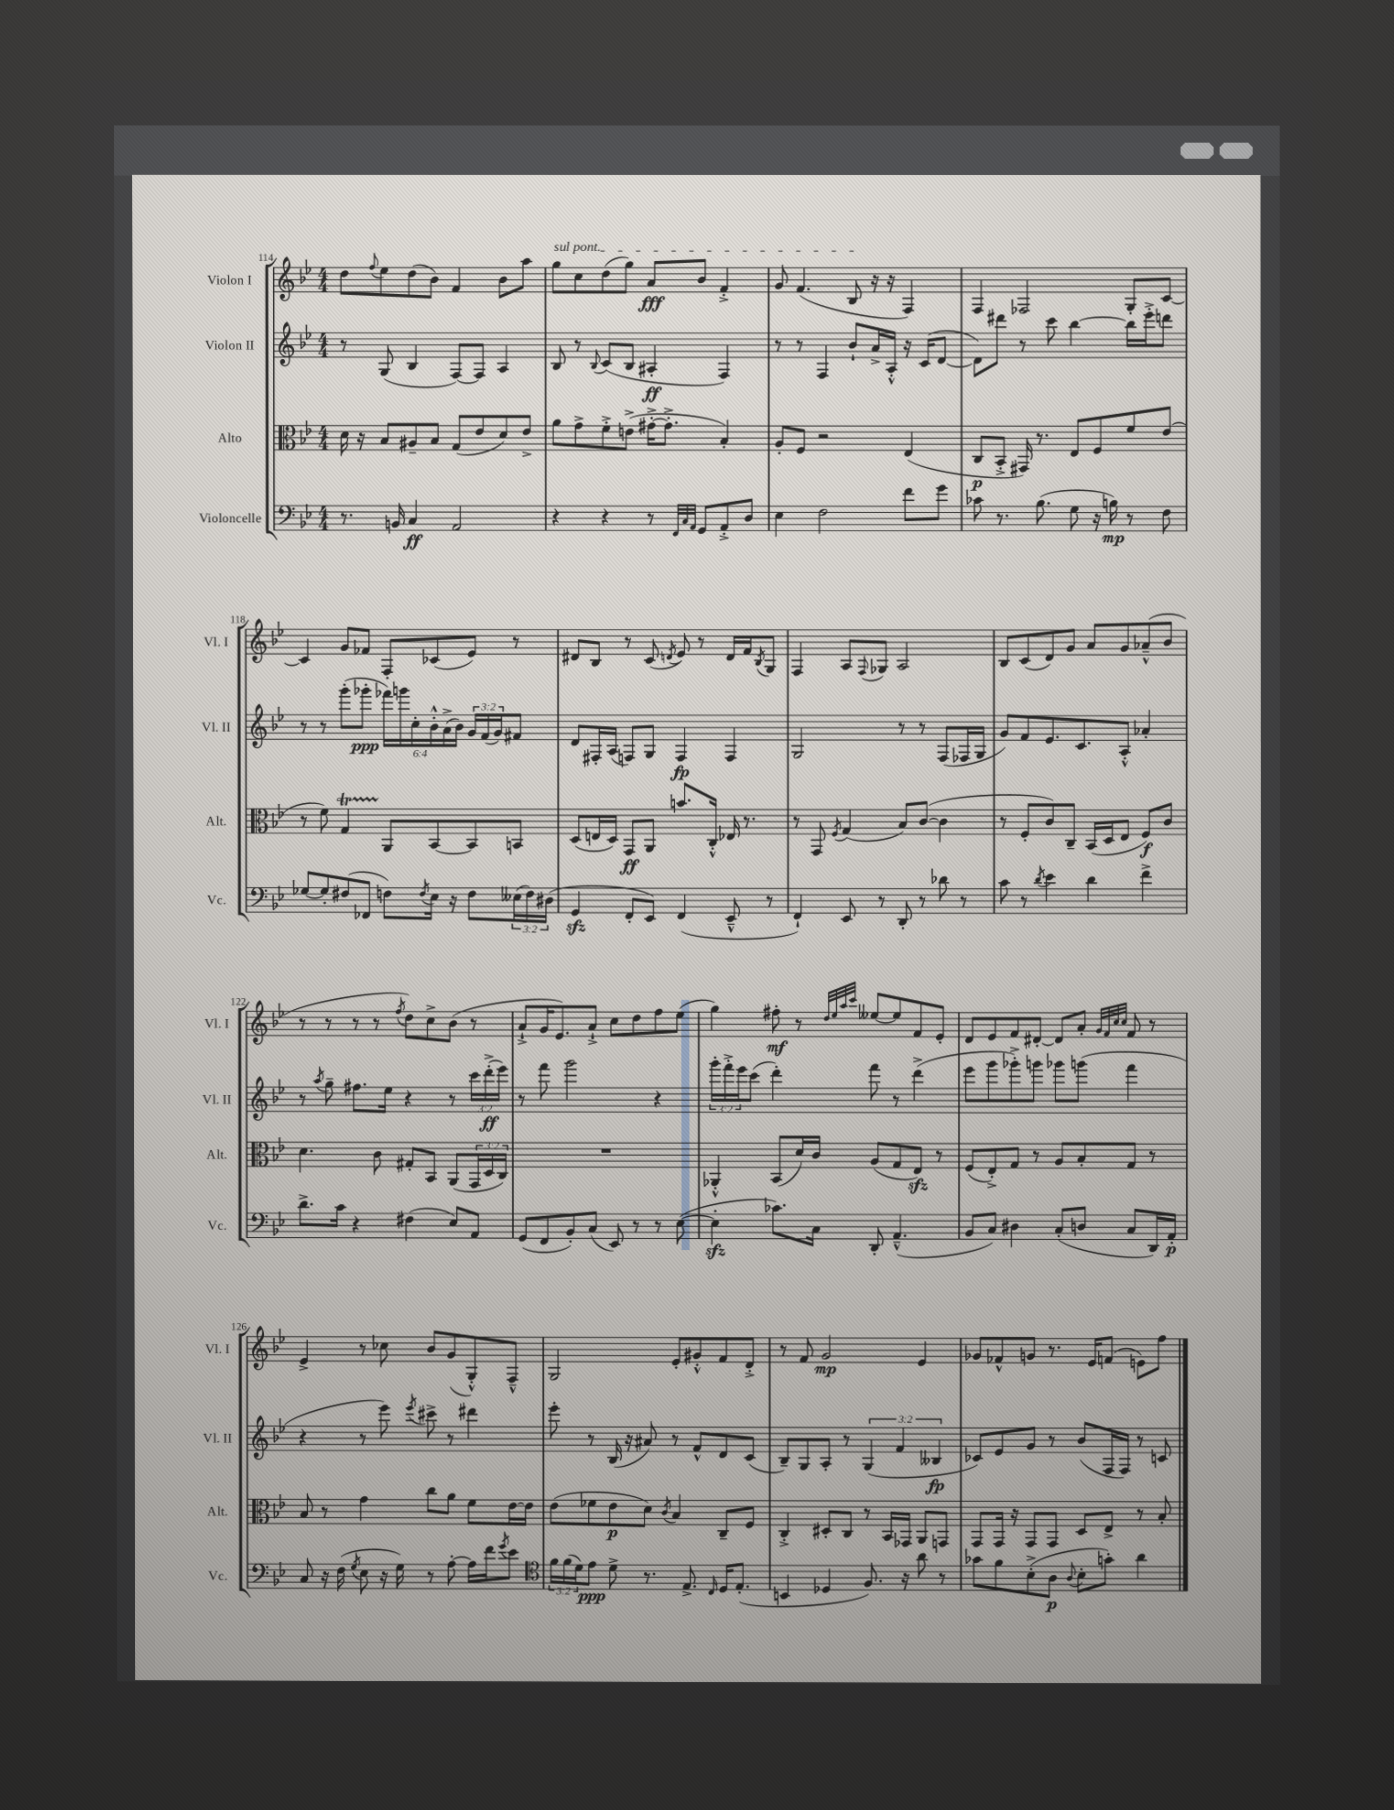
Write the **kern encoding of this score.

**kern	**dynam	**kern	**dynam	**kern	**dynam	**kern	**dynam
*part4	*part4	*part3	*part3	*part2	*part2	*part1	*part1
*staff4	*staff4	*staff3	*staff3	*staff2	*staff2	*staff1	*staff1
*I"Violoncelle	*	*I"Alto	*	*I"Violon II	*	*I"Violon I	*
*I'Vc.	*	*I'Alt.	*	*I'Vl. II	*	*I'Vl. I	*
*clefF4	*	*clefC3	*	*clefG2	*	*clefG2	*
*k[b-e-]	*	*k[b-e-]	*	*k[b-e-]	*	*k[b-e-]	*
*M4/4	*	*M4/4	*	*M4/4	*	*M4/4	*
=114	=114	=114	=114	=114	=114	=114	=114
8.r	.	16d\	.	8r	.	8dd\L	.
.	.	16r	.	.	.	.	.
.	.	.	.	.	.	8qqff/	.
.	.	8B-/L	.	(8G/	.	8ee-\	.
16BBn/	.	.	.	.	.	.	.
4C/	ff	8A#X~/	.	4B-/	.	(8dd\	.
.	.	8B-/J	.	.	.	8b-\J)	.
2AA/	.	(8G/L	.	[8F/L)	.	4f/	.
.	.	8e-/	.	8F/J]	.	.	.
.	.	8d/)	.	4A/	.	8b-\L	.
.	.	8e-^/J	.	.	.	8aa\J	.
=115	=115	=115	=115	=115	=115	=115	=115
!	!	!	!	!	!	!LO:TX:a:i:t=sul pont.	!
4r	.	8a\L	.	8B-/	.	8gg\L	.
.	.	8g^\	.	8r	.	8cc\	.
.	.	.	.	8qqB-/	.	.	.
4r	.	8f'^\	.	(8c/L	.	(8dd\	.
.	.	(8en^\J	.	8B-/J	.	8gg\J)	.
8r	.	[16g#X'^\KL	.	4A#X'/	ff	8a/L	fff
.	.	8.g#'^\J]	.	.	.	.	.
32qqFF/LLL	.	.	.	.	.	.	.
32qqC/	.	.	.	.	.	.	.
32qqAA/JJJ	.	.	.	.	.	.	.
8GG/L	.	.	.	.	.	8b-/J	.
8AA'^/	.	4B-'/)	.	4F/)	.	4f'^/	.
8D/J	.	.	.	.	.	.	.
=116	=116	=116	=116	=116	=116	=116	=116
4E-\	.	8A'/L	.	8r	.	8g/	.
.	.	8F/J	.	8r	.	(4.f/	.
2F\	.	2r	.	4F/	.	.	.
.	.	.	.	8b-`/L	.	8B-/	.
.	.	.	.	16a^/L	.	16r	.
.	.	.	.	16A'^^/JJ	.	16r	.
8f\L	.	(4E-/	.	16r	.	4F/)	.
.	.	.	.	(16c/KL	.	.	.
8g\J	.	.	.	[8d/J	.	.	.
=117	=117	=117	=117	=117	=117	=117	=117
8c-X\	.	8C/L	p	8d\L])	.	4F/	.
8.r	.	8BB-'^/J	.	8ddd#X\J	.	.	.
.	.	16GG#X/)	.	8r	.	2F-X/	.
(8.B-\	.	8.r	.	.	.	.	.
.	.	.	.	8ccc\	.	.	.
8G\	.	8E-/L	.	[4bb-\	.	.	.
16r	.	8F/	.	.	.	.	.
16Bn\)	mp	.	.	.	.	.	.
8r	.	8f/	.	16bb-\LL]	.	8G'/L	.
.	.	.	.	16eee-'^\J	.	.	.
8F\	.	(8e-/J	.	8dddn\J	.	[8c/J	.
!!LO:LB:g=z
=118	=118	=118	=118	=118	=118	=118	=118
[8G-X/L	.	8r	.	8r	.	4c/]	.
8G-'/]	.	8f\)	.	8r	.	.	.
(8F#X/	.	4GT/	.	(8ggg'\L	.	8g/L	.
8FF-X/J	.	.	.	8ggg-X'\J	ppp	8f-X/J	.
8Fn\L)	.	8AA/L	.	24fff-X\LL)	.	8F'/L	.
.	.	.	.	24gggn\	.	.	.
.	.	.	.	24cc'\	.	.	.
8qF/	.	.	.	.	.	.	.
16E-\Jk	.	[8BB-/	.	24b-'^^\	.	(8c-X/	.
.	.	.	.	(24a^\	.	.	.
16r	.	.	.	.	.	.	.
.	.	.	.	24b-\JJ)	.	.	.
8F\L	.	8BB-/]	.	24g/LL	.	8e-/J)	.
.	.	.	.	(24f/	.	.	.
.	.	.	.	24g/J)	.	.	.
(24E--X\L	.	8BBn/J	.	8f#X/J	.	8r	.
24F\)	.	.	.	.	.	.	.
(24D#X\JJ	.	.	.	.	.	.	.
=119	=119	=119	=119	=119	=119	=119	=119
4GGzz/	.	(8D/L	.	8d/L	.	8d#X/L	.
.	.	16En/L	.	16F#X'/L	.	8B-/J	.
.	.	16D/JJ)	.	(16A/JJ	.	.	.
8FF'/L	.	8GG/L	ff	8Fn/L)	.	8r	.
8EE-/J)	.	8AA/J	.	8G/J	.	(8c/	.
.	.	.	.	.	.	8qdn/	.
(4FF/	.	8.bn/L	.	4F/	fp	8e-/)	.
.	.	.	.	.	.	8r	.
.	.	16C'^^/Jk	.	.	.	.	.
8EE-~^^/	.	16E-X/	.	4F/	.	16d/LL	.
.	.	8.r	.	.	.	16f/J	.
.	.	.	.	.	.	8qB-/	.
8r	.	.	.	.	.	8G/J	.
=120	=120	=120	=120	=120	=120	=120	=120
4FF`/)	.	8r	.	2G/	.	4F/	.
.	.	8GG/	.	.	.	.	.
.	.	8qF/	.	.	.	.	.
8EE-/	.	(4G/	.	.	.	8A/L	.
.	.	.	.	.	.	8qqF/	.
8r	.	.	.	.	.	8G-X/J	.
8DD'/	.	8B-/L)	.	8r	.	2A/	.
8r	.	([8c/J	.	8r	.	.	.
8d-X\	.	4c\]	.	(8F/L	.	.	.
8r	.	.	.	16F-X/L	.	.	.
.	.	.	.	16G/JJ	.	.	.
=121	=121	=121	=121	=121	=121	=121	=121
8c\	.	8r	.	8g/L)	.	8B-/L	.
8r	.	8F'/L	.	8f/	.	(8c/	.
8qd/	.	.	.	.	.	.	.
4e-\	.	8c/)	.	8.e-/	.	8d/)	.
.	.	8C~/J	.	.	.	8g/J	.
.	.	.	.	8.c/	.	.	.
4d\	.	(16BB-/LL	.	.	.	8a/L	.
.	.	16D/J	.	.	.	.	.
.	.	8E-/J	.	8A'^^/J	.	8g/	.
4f^\	.	8F/L)	f	4a-X'/	.	(8a-X~^^/	.
.	.	8c/J	.	.	.	8b-/J	.
!!LO:LB:g=z
=122	=122	=122	=122	=122	=122	=122	=122
8.d^\L	.	4.d\	.	8r	.	8r	.
.	.	.	.	8qaa/	.	.	.
.	.	.	.	8gg~\	.	8r	.
16c\Jk	.	.	.	.	.	.	.
4r	.	.	.	8.ff#X\L	.	8r	.
.	.	8c\	.	.	.	8r	.
.	.	.	.	16ee-\Jk	.	.	.
.	.	.	.	.	.	8qff/	.
(4F#X\	.	8G#X'/L	.	4r	.	8dd\L)	.
.	.	8BB-/J	.	.	.	8cc^\	.
8E-/L)	.	(8AA/L	.	8r	.	(8b-\J	.
8AA/J	.	24GG/L	.	24ccc\LL	.	8r	.
.	.	24D/	.	(24ddd'^\	ff	.	.
.	.	24C/JJ)	.	24eee-\JJ)	.	.	.
=123	=123	=123	=123	=123	=123	=123	=123
(8GG/L	.	1r	.	8r	.	8a`^/L	.
8FF/	.	.	.	8fff\	.	16g/K	.
.	.	.	.	.	.	8.e-/)	.
8BB-'/)	.	.	.	2ggg\	.	.	.
(8C/J	.	.	.	.	.	8a`^/J	.
8EE-/)	.	.	.	.	.	8cc\L	.
8r	.	.	.	.	.	8dd\	.
8r	.	.	.	4r	.	8ff\	.
([8E-\	.	.	.	.	.	(8ee-\J	.
=124	=124	=124	=124	=124	=124	=124	=124
4E-zz'\]	.	4AA-X'^^/	.	24ggg'\LL	.	4gg\)	.
.	.	.	.	24fff'^\	.	.	.
.	.	.	.	24eee-\J	.	.	.
.	.	.	.	(8ccc\J	.	.	.
8.c-X\L)	.	(8BB-/L	.	4ddd'\)	.	8ff#X'\	mf
.	.	16d/L)	.	.	.	8r	.
16C\Jk	.	16c/JJ	.	.	.	.	.
.	.	.	.	.	.	32qqdd/LLL	.
.	.	.	.	.	.	32qqee-/	.
.	.	.	.	.	.	32qqaa/	.
.	.	.	.	.	.	32qqccc/JJJ	.
8DD'/	.	(8A/L	.	8fff\	.	[8ee--X/L	.
(4.AA~^^/	.	8G/	.	8r	.	8ee--/]	.
.	.	8E-zz/J)	.	(4ddd^\	.	8f/	.
.	.	8r	.	.	.	8e-'/J	.
=125	=125	=125	=125	=125	=125	=125	=125
8BB-/L	.	(8F/L	.	8eee-\L	.	8d/L	.
8C/J)	.	8E-'^/)	.	8ggg\	.	8e-/	.
4D#X\	.	8G/J	.	8ggg-X'^\)	.	8f/	.
.	.	8r	.	8gggn\J	.	[8d#X'/J	.
(8C'/L	.	8A/L	.	8ggg-X\L	.	8d#/L]	.
8Dn/J	.	8B-'/	.	(8gggn\J	.	8a'/J	.
.	.	.	.	.	.	32qqg/LLL	.
.	.	.	.	.	.	32qqf/	.
.	.	.	.	.	.	32qqcc/	.
.	.	.	.	.	.	32qqcc/JJJ	.
8C/L	.	8G/J	.	4fff\	.	8f/	.
16DD/L)	.	8r	.	.	.	8r	.
16AA'/JJ	p	.	.	.	.	.	.
!!LO:LB:g=z
=126	=126	=126	=126	=126	=126	=126	=126
8C/	.	8B-/	.	4r	.	4e-^/	.
16r	.	8r	.	.	.	.	.
(16F\	.	.	.	.	.	.	.
8qG/	.	.	.	.	.	.	.
8E-\	.	4g\	.	8r	.	8r	.
16r	.	.	.	8eee-\)	.	8cc-X\	.
16G\)	.	.	.	.	.	.	.
.	.	.	.	8qeee-/	.	.	.
8r	.	8cc\L	.	8ccc#X^\	.	8b-/L	.
[8A'\	.	8a\J	.	8r	.	(8g/	.
16A\LL]	.	8f\L	.	4ddd#X\	.	8G'^^/)	.
16f\J	.	.	.	.	.	.	.
8qg/	.	.	.	.	.	.	.
8e-\J	.	[16e-\L	.	.	.	8F~^^/J	.
.	.	16e-\JJ]	.	.	.	.	.
=127	=127	=127	=127	=127	=127	=127	=127
*clefC4	*	*	*	*	*	*	*
24f\LL	.	(8e-\L	.	8eee-'\	.	2G/	.
(24f\	.	.	.	.	.	.	.
24d\J)	.	.	.	.	.	.	.
8e-\J	ppp	8f-X\	.	8r	.	.	.
8d^\	.	8e-\	p	(16B-/	.	.	.
.	.	.	.	16r	.	.	.
8.r	.	8d\J)	.	8a#X/)	.	.	.
.	.	8qc/	.	.	.	.	.
.	.	4B-/	.	8r	.	8e-'/L	.
8.E-^/	.	.	.	.	.	.	.
.	.	.	.	8f^^/L	.	8g#X'^^/	.
16qqC/	.	.	.	.	.	.	.
16D/KL	.	8C~/L	.	8d/	.	8f/	.
(8.E-'/J	.	.	.	.	.	.	.
.	.	8F/J	.	(8c/J	.	8d'^/J	.
=128	=128	=128	=128	=128	=128	=128	=128
4BBn/	.	4C'^/	.	8B-~/L)	.	8r	.
.	.	.	.	8G/	.	8f/	.
4D-X/	.	8D#X'/L	.	8A'/J	.	2g/	mp
.	.	8C/J	.	8r	.	.	.
8.F/)	.	8r	.	(6G/	.	.	.
.	.	16BB-/LL	.	.	.	.	.
.	.	.	.	6f/	.	.	.
16r	.	16GG-X/JJ	.	.	.	.	.
8a\	.	8AA/L	.	.	.	4e-/	.
.	.	.	.	6B--X/	fp	.	.
8r	.	8GGn/J	.	.	.	.	.
=129	=129	=129	=129	=129	=129	=129	=129
8g-X\L	.	8GG/L	.	8c-X/L)	.	8g-X/L	.
8f\	.	16GG/Jk	.	8e-/	.	8f-X^^/	.
.	.	16r	.	.	.	.	.
(8B-'^\	.	8GG/L	.	8g/J	.	8gn/J	.
8A\J	p	8GG/J	.	8r	.	8.r	.
8qqA/	.	.	.	.	.	.	.
8B-'\L	.	8D/L	.	(8b-/L	.	.	.
.	.	.	.	.	.	16e-/KL	.
8gn'\J)	.	8E-^/J	.	16F/L	.	(8fn/J	.
.	.	.	.	16F/JJ)	.	.	.
4a\	.	8r	.	8r	.	8en\L)	.
.	.	8B-'/	.	8cn/	.	8ff\J	.
==	==	==	==	==	==	==	==
*-	*-	*-	*-	*-	*-	*-	*-
